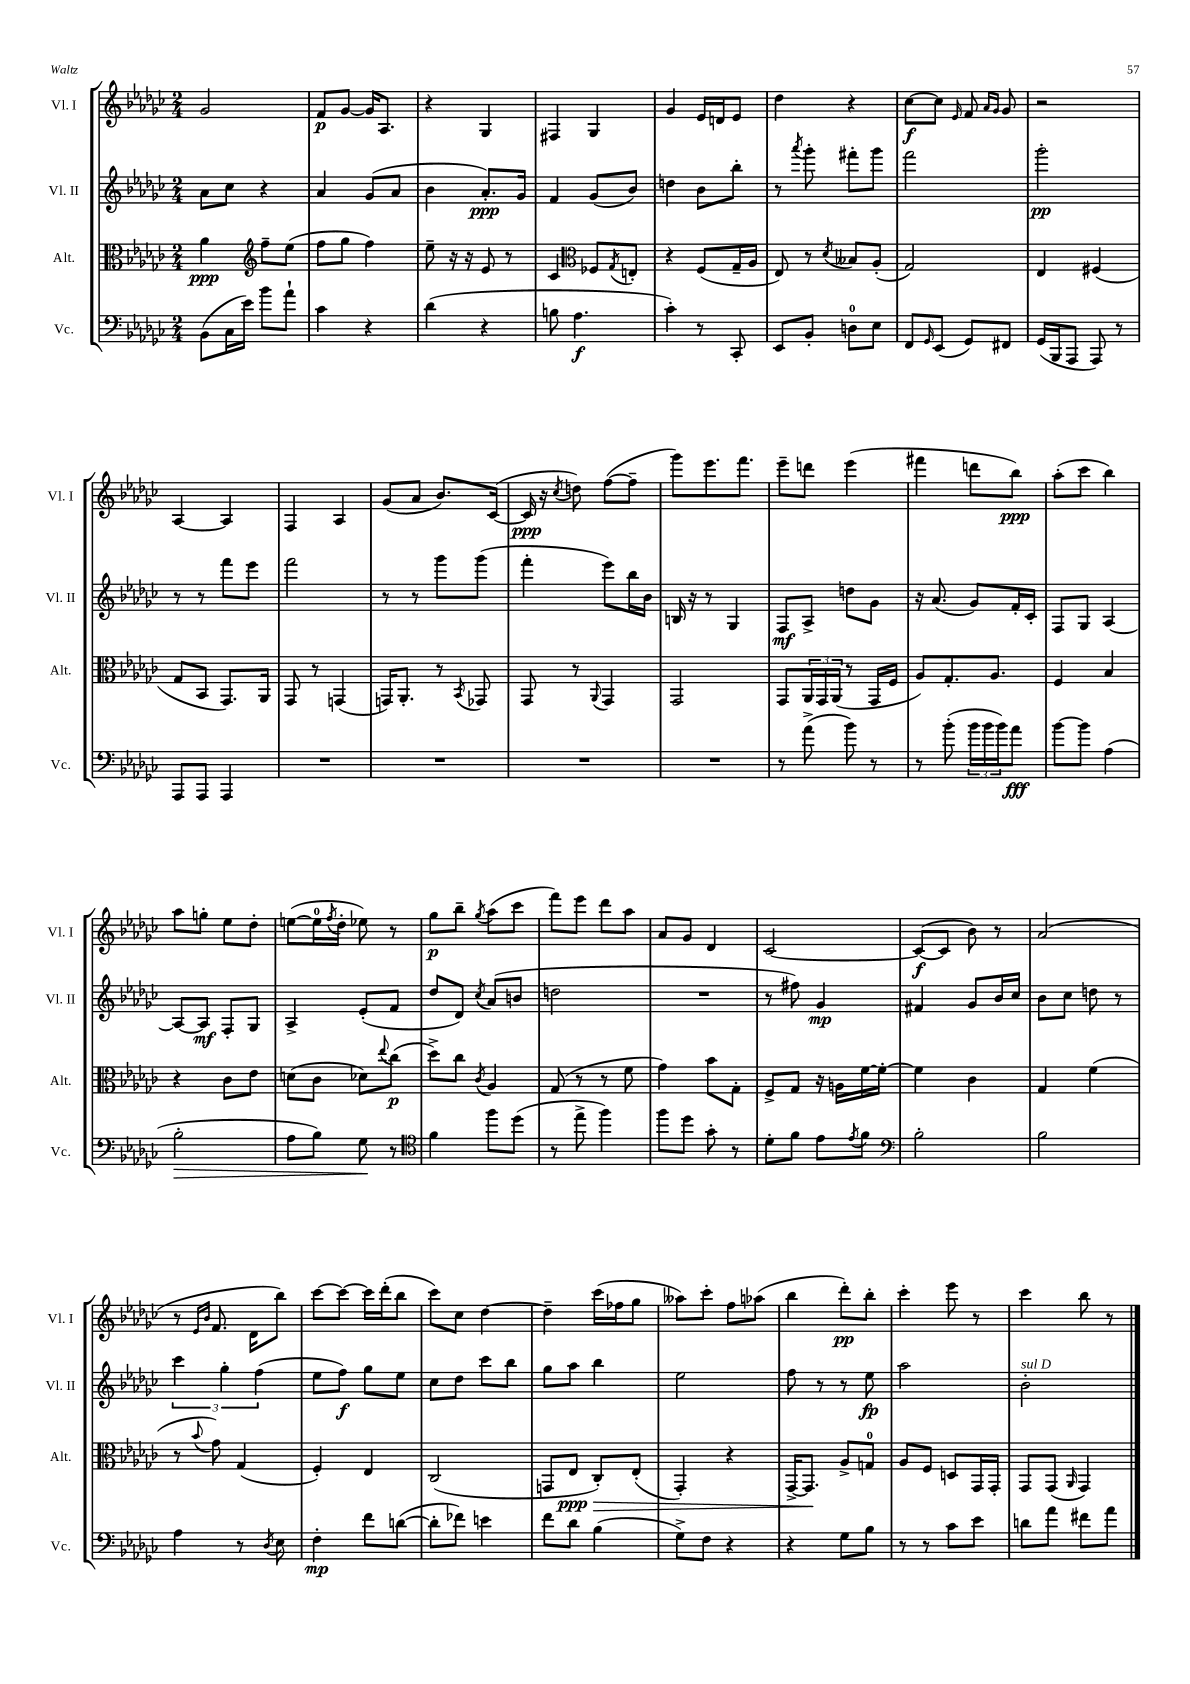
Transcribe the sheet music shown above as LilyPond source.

<<
\new StaffGroup <<
\new Staff = "s0" \with { instrumentName = "Vl. I" shortInstrumentName = "Vl. I" } {
    \clef treble \key ges \major \numericTimeSignature \time 2/4
    ges'2 |
    f'8\p ges'8~ ges'16 aes8. |
    r4 ges4 |
    fis4 ges4 |
    ges'4 ees'16 d'16 ees'8 |
    des''4 r4 |
    ces''8~\f ces''8 \grace { ees'16 } f'8 \grace { aes'16 ges'16 } ges'8 |
    r2 |
    aes4~ aes4 |
    f4 aes4 |
    ges'8( aes'8 bes'8.) ces'16~( |
    ces'16\ppp r16 \acciaccatura { ces''8 } d''8) f''8~( f''8-- |
    ges'''8) ees'''8. f'''8. |
    ees'''8-- d'''8 ees'''4( |
    fis'''4 d'''8 bes''8\ppp) |
    aes''8-.( ces'''8 bes''4) |
    aes''8 g''8-. ees''8 des''8-. |
    e''8~( e''16-0 \acciaccatura { f''8 } des''16-. ees''8) r8 |
    ges''8\p bes''8-- \acciaccatura { ges''8 } aes''8( ces'''8 |
    f'''8) ees'''8 des'''8 aes''8 |
    aes'8 ges'8 des'4 |
    ces'2~ |
    ces'8~\f( ces'8 bes'8) r8 |
    aes'2( |
    r8 \grace { ees'16 bes'16 } f'8. des'16 bes''8) |
    ces'''8~ ces'''8~ ces'''16 des'''16-.( bes''8 |
    ces'''8) ces''8 des''4~ |
    des''4-- ces'''16( fes''16 ges''8 |
    aeses''8) ces'''8-. f''8 aes''8( |
    bes''4 des'''8-.\pp) bes''8-. |
    ces'''4-. ees'''8 r8 |
    ces'''4 bes''8 r8 \bar "|." |
}
\new Staff = "s1" \with { instrumentName = "Vl. II" shortInstrumentName = "Vl. II" } {
    \clef treble \key ges \major \numericTimeSignature \time 2/4
    aes'8 ces''8 r4 |
    aes'4 ges'8( aes'8 |
    bes'4 aes'8.-.\ppp) ges'16 |
    f'4 ges'8( bes'8) |
    d''4 bes'8 bes''8-. |
    r8 \acciaccatura { aes'''8 } ges'''8-. fis'''8-. ges'''8 |
    f'''2 |
    ges'''2-.\pp |
    r8 r8 f'''8 ees'''8 |
    f'''2 |
    r8 r8 ges'''8 ges'''8( |
    f'''4-. ees'''8) bes''16 bes'16 |
    b16 r16 r8 ges4 |
    f8\mf aes8-> d''8 ges'8 |
    r16 aes'8.( ges'8) f'16-. ces'16-. |
    f8 ges8 aes4~ |
    aes8~ aes8\mf f8-. ges8 |
    aes4-> ees'8-.( f'8 |
    des''8 des'8) \acciaccatura { ces''8 } aes'8( b'8 |
    d''2 |
    R2 |
    r8 fis''8) ges'4\mp |
    fis'4 ges'8 bes'16 ces''16 |
    bes'8 ces''8 d''8 r8 |
    \tuplet 3/2 { ces'''4 ges''4-. f''4( } |
    ees''8 f''8\f) ges''8 ees''8 |
    ces''8 des''8 ces'''8 bes''8 |
    ges''8 aes''8 bes''4 |
    ees''2 |
    f''8 r8 r8 ees''8\fp |
    aes''2 |
    bes'2-.^\markup { \italic "sul D" } \bar "|." |
}
\new Staff = "s2" \with { instrumentName = "Alt." shortInstrumentName = "Alt." } {
    \clef alto \key ges \major \numericTimeSignature \time 2/4
    aes'4\ppp \clef treble f''8-- ees''8( |
    f''8 ges''8 f''4) |
    ees''8-- r16 r16 ees'8 r8 |
    ces'4 \clef alto fes8 \acciaccatura { ges8 } e8-. |
    r4 f8( ges16-- aes16 |
    ees8) r8 \acciaccatura { des'8 } beses8 aes8-.( |
    ges2) |
    ees4 fis4( |
    ges8 bes,8 ges,8.) aes,16 |
    ges,8 r8 g,4( |
    g,16) aes,8.-. r8 \acciaccatura { bes,8 } ges,8 |
    ges,8 r8 \appoggiatura { aes,8 } ges,4 |
    ges,2 |
    ges,8 \tuplet 3/2 { aes,16 ges,16 aes,16( } r8 ges,16 f16 |
    aes8) ges8.-. aes8. |
    f4 bes4 |
    r4 ces'8 ees'8 |
    d'8( ces'8 des'8) \appoggiatura { ees''8 } ces''8\p( |
    des''8->) ces''8 \acciaccatura { ces'8 } aes4 |
    ges8( r8 r8 f'8 |
    ges'4) bes'8 ges8-. |
    f8-> ges8 r16 a16 f'16~ f'16~-. |
    f'4 ces'4 |
    ges4 f'4( |
    r8 \appoggiatura { bes'8 } ges'8) ges4( |
    f4-.) ees4 |
    ces2( |
    g,8 ees8\ppp ces8-.\>) ees8-.( |
    ges,4-.) r4 |
    ges,16~-> ges,8.\! aes8-> g8-0 |
    aes8 f8 d8 ges,16 ges,16-. |
    ges,8 ges,8( \grace { aes,16 } ges,4) \bar "|." |
}
\new Staff = "s3" \with { instrumentName = "Vc." shortInstrumentName = "Vc." } {
    \clef bass \key ges \major \numericTimeSignature \time 2/4
    bes,8( ces16 ees'16) bes'8 aes'8-! |
    ces'4 r4 |
    des'4( r4 |
    b8 aes4.\f |
    ces'4-.) r8 ces,8-. |
    ees,8 bes,8-. d8-0 ees8 |
    f,8 \grace { ges,16 } ees,8( ges,8) fis,8 |
    ges,16( bes,,16 aes,,8 aes,,8) r8 |
    aes,,8 aes,,8 aes,,4 |
    R2 |
    R2 |
    R2 |
    R2 |
    r8 aes'8->( bes'8) r8 |
    r8 bes'8-.( \tuplet 3/2 { bes'16 bes'16 bes'16) } aes'8\fff |
    bes'8~ bes'8 aes4( |
    bes2-.\> |
    aes8 bes8) ges8\! r8 |
    \clef tenor f'4 f''8 des''8( |
    r8 ees''8-> f''4) |
    f''8 des''8 ges'8-. r8 |
    des'8-. f'8 ees'8 \acciaccatura { ees'8 } f'8 |
    \clef bass bes2-. |
    bes2 |
    aes4 r8 \acciaccatura { des8 } ees8 |
    f4-.\mp f'8 d'8~( |
    d'8-. fes'8) e'4 |
    f'8 des'8 bes4( |
    ges8->) f8 r4 |
    r4 ges8 bes8 |
    r8 r8 ces'8 ees'8 |
    d'8 aes'8 fis'8 aes'8 \bar "|." |
}
>>
>>
\layout { \context { \Score \remove "Bar_number_engraver" } }
